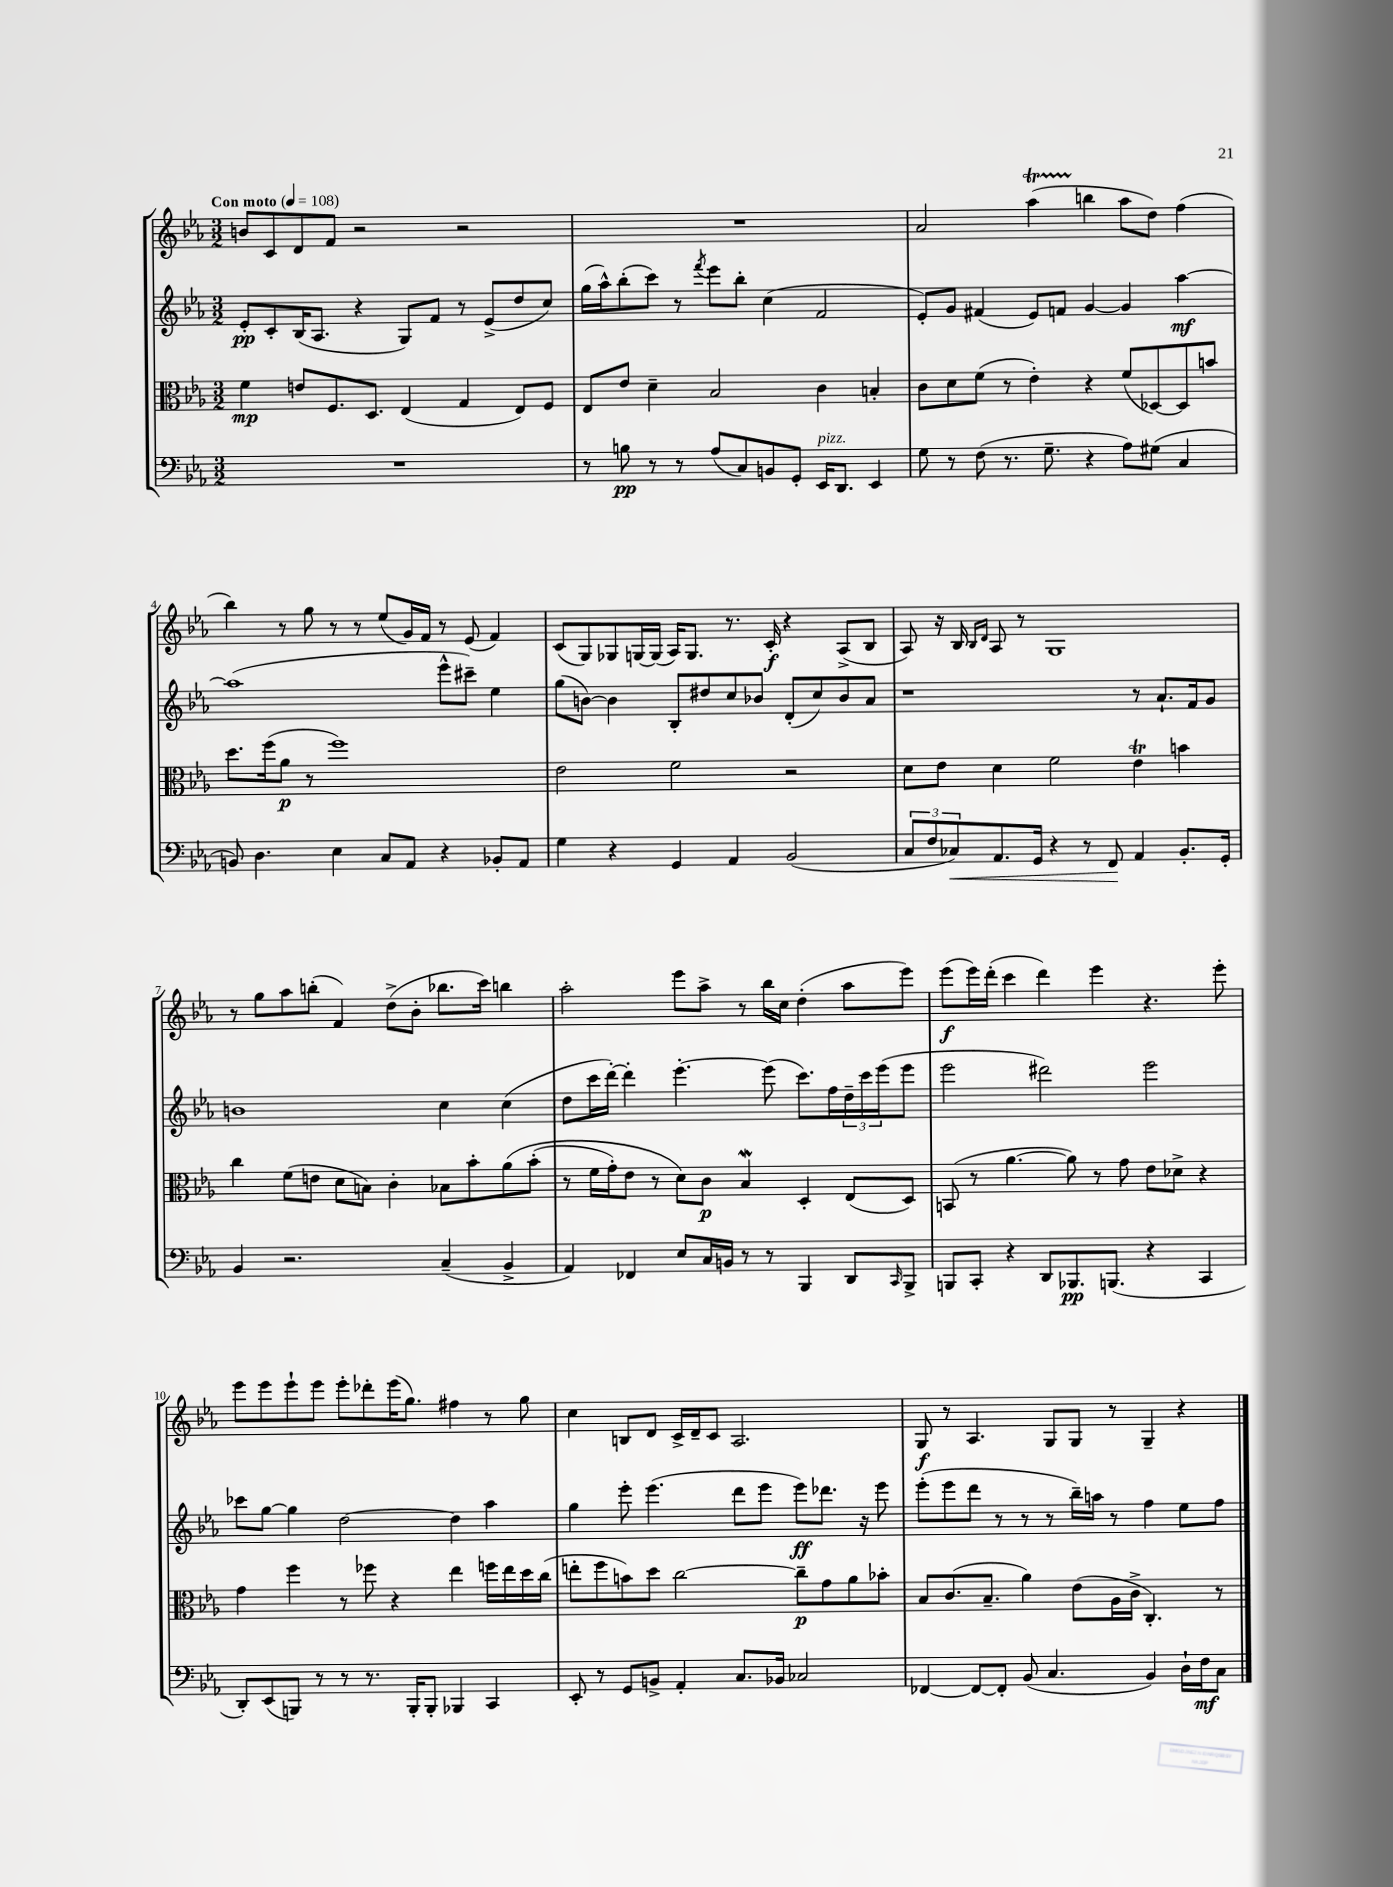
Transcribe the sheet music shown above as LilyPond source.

<<
\new StaffGroup <<
\new Staff = "s0" {
    \clef treble \key ees \major \numericTimeSignature \time 3/2 \tempo "Con moto" 4 = 108
    b'8 c'8 d'8 f'8 r2 r2 |
    R1. |
    aes'2 aes''4\startTrillSpan( b''4\stopTrillSpan aes''8 d''8) f''4( |
    bes''4) r8 g''8 r8 r8 ees''8( g'16) f'16 r8 ees'8( f'4) |
    c'8( g8) ges8 g16~ g16( aes16) g8. r8. c'16-.\f r4 aes8->( bes8 |
    aes8) r16 bes16 \grace { bes16 d'16 } aes8 r8 g1 |
    r8 g''8 aes''8 b''8-.( f'4) d''8->( bes'8-. bes''8. c'''16) b''4 |
    aes''2-. ees'''8 aes''8-> r8 bes''16 c''16 d''4-.( aes''8 ees'''8) |
    ees'''8\f( ees'''16) d'''16-.( c'''4 d'''4) ees'''4 r4. ees'''8-. |
    ees'''8 ees'''8 ees'''8-! ees'''8 ees'''8-. des'''8-. ees'''16( g''8.) fis''4 r8 g''8 |
    c''4 b8 d'8 c'16-> d'16-- c'8 aes2. |
    g8\f r8 aes4. g8 g8 r8 g4-- r4 \bar "|." |
}
\new Staff = "s1" {
    \clef treble \key ees \major \numericTimeSignature \time 3/2
    ees'8-.\pp c'8-. bes16( aes8. r4 g8) f'8 r8 ees'8->( d''8 c''8) |
    g''16( aes''16-^) bes''8-.( c'''8) r8 \acciaccatura { f'''8 } ees'''8 bes''8-. c''4( f'2 |
    ees'8-.) g'8 fis'4( ees'8) f'8 g'4~ g'4 aes''4~\mf |
    aes''1( ees'''8-^ cis'''8--) ees''4 |
    g''8( b'8~) b'4 bes8-. dis''8 c''8 bes'8 d'8-.( c''8) bes'8 aes'8 |
    r1 r8 aes'8.-! f'16 g'8 |
    b'1 c''4 c''4( |
    d''8 c'''16 d'''16~-.) d'''4-. ees'''4.~-. ees'''8( c'''8.) f''16 \tuplet 3/2 { d''16-- c'''16 ees'''16( } ees'''8 |
    ees'''2 dis'''2) ees'''2 |
    ces'''8 g''8~ g''4 d''2~ d''4 aes''4 |
    g''4 ees'''8-. ees'''4.( d'''8 ees'''8 ees'''8\ff) des'''8. r16 ees'''8 |
    ees'''8-.( ees'''8 d'''8 r8 r8 r8 bes''16--) a''16 r8 f''4 ees''8 f''8 \bar "|." |
}
\new Staff = "s2" {
    \clef alto \key ees \major \numericTimeSignature \time 3/2
    f'4\mp e'8 f8. d8. ees4( g4 ees8) f8 |
    ees8 ees'8 d'4-- bes2 c'4 b4-. |
    c'8 d'8 f'8( r8 ees'4-.) r4 f'8( des8~) des8 b'8 |
    d''8. f''16( aes'8\p r8 f''1) |
    ees'2 f'2 r2 |
    d'8 ees'8 d'4 f'2 ees'4\trill b'4 |
    c''4 f'8( e'8 d'8 b8) c'4-. bes8 bes'8-. aes'8\( bes'8-.( |
    r8 f'16 g'16-.) ees'8 r8 d'8\) c'8\p bes4\mordent d4-. ees8( d8) |
    b,8( r8 aes'4.~ aes'8) r8 g'8 ees'8 des'8-> r4 |
    g'4 f''4 r8 fes''8 r4 ees''4 f''16 ees''16 d''16 c''16( |
    e''8-. f''8 b'8) d''8 c''2~ c''8--\p g'8 aes'8 bes'8-. |
    bes8 c'8.( bes8.-- aes'4) ees'8( aes16 c'16-> c4.-.) r8 \bar "|." |
}
\new Staff = "s3" {
    \clef bass \key ees \major \numericTimeSignature \time 3/2
    R1. |
    r8 b8\pp r8 r8 aes8( c8) b,8 g,8-. ees,16^\markup { \italic "pizz." } d,8. ees,4 |
    g8 r8 f8( r8. g8.-- r4 aes8) gis8( c4 |
    b,8) d4. ees4 c8 aes,8 r4 bes,8-. aes,8 |
    g4 r4 g,4 aes,4 bes,2( |
    \tuplet 3/2 { c8 f8 ces8\<) } aes,8. g,16 r4 r8 f,8\! aes,4 bes,8.-. g,16-. |
    bes,4 r2. c4--( bes,4-> |
    aes,4) fes,4 ees8 c16 b,16 r8 r8 bes,,4 d,8 \grace { c,16 } bes,,8-> |
    b,,8 c,8-. r4 d,8 bes,,8.\pp b,,8.( r4 c,4 |
    d,8-.) ees,8( b,,8) r8 r8 r8. b,,16-. b,,8-. bes,,4 c,4 |
    ees,8-. r8 g,8 b,8-> aes,4-. c8. bes,16 ces2 |
    fes,4~ fes,8~ fes,8-. bes,8( c4. bes,4) d16-! f16\mf c8 \bar "|." |
}
>>
>>
